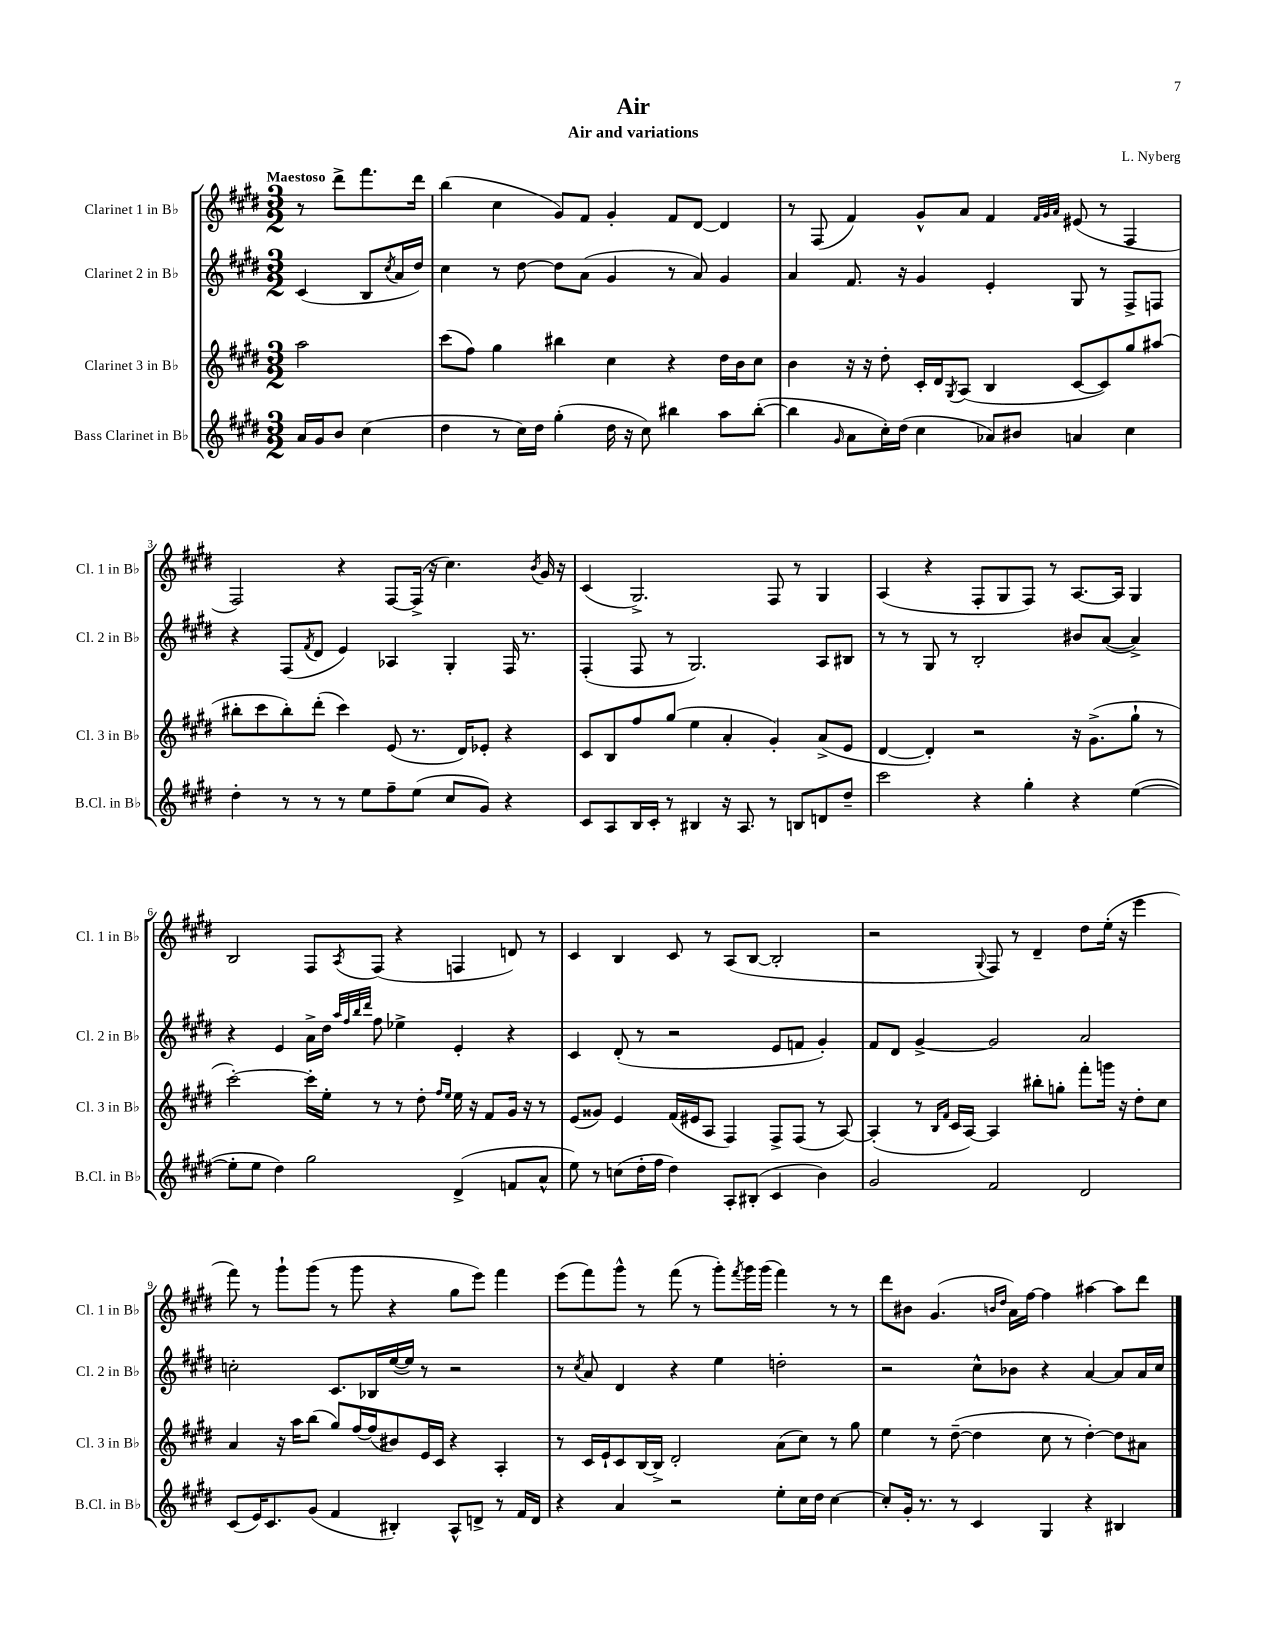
\header { title = "Air" composer = "L. Nyberg" subtitle = "Air and variations" }
<<
\new StaffGroup <<
\new Staff = "s0" \with { instrumentName = "Clarinet 1 in Bb" shortInstrumentName = "Cl. 1 in Bb" } {
    \clef treble \key e \major \numericTimeSignature \time 3/2 \partial 2 \tempo "Maestoso"
    r8 dis'''8-> fis'''8. dis'''16 |
    b''4( cis''4 gis'8) fis'8 gis'4-. fis'8 dis'8~ dis'4 |
    r8 fis8( fis'4) gis'8-^ a'8 fis'4 \grace { fis'32 gis'32 a'32 } eis'8( r8 fis4 |
    fis2) r4 fis8~ fis16->( r16 cis''4.) \acciaccatura { b'8 } gis'16 r16 |
    cis'4( gis2.->) fis8 r8 gis4 |
    a4( r4 fis8-. gis8 fis8) r8 a8.~ a16 gis4 |
    b2 fis8 \acciaccatura { a8 } fis8( r4 f4 d'8) r8 |
    cis'4 b4 cis'8 r8 a8( b8~ b2-. |
    r2 \appoggiatura { gis8 } fis8) r8 dis'4-- dis''8 e''16-.( r16 e'''4 |
    fis'''8) r8 gis'''8-! gis'''8( r8 gis'''8 r4 gis''8 e'''8) fis'''4 |
    e'''8( fis'''8) gis'''8-^ r8 fis'''8( r8 gis'''8-.) \acciaccatura { fis'''8 } gis'''16 gis'''16( fis'''4) r8 r8 |
    dis'''8 bis'8 gis'4.( \grace { b'16 dis''16 } a'16) fis''16~ fis''4 ais''4~ ais''8 dis'''8 \bar "|." |
}
\new Staff = "s1" \with { instrumentName = "Clarinet 2 in Bb" shortInstrumentName = "Cl. 2 in Bb" } {
    \clef treble \key e \major \numericTimeSignature \time 3/2 \partial 2
    cis'4( b8 \acciaccatura { cis''8 } a'16 dis''16) |
    cis''4 r8 dis''8~ dis''8 a'8( gis'4 r8 a'8) gis'4 |
    a'4 fis'8. r16 gis'4 e'4-. gis8 r8 fis8-> f8 |
    r4 fis8( \acciaccatura { fis'8 } dis'8 e'4) aes4 gis4-. fis16 r8. |
    fis4-.( fis8 r8 gis2.) a8 bis8 |
    r8 r8 gis8 r8 b2-. bis'8 a'8~( a'4->) |
    r4 e'4 a'16-> dis''16 \grace { a''32 fis''32 b''32 dis'''32 } fis''8 ees''4-> e'4-. r4 |
    cis'4 dis'8-.( r8 r2 e'8 f'8 gis'4-.) |
    fis'8 dis'8 gis'4~-> gis'2 a'2 |
    c''2-. cis'8. bes16 e''16~( e''16) r8 r2 |
    r8 \acciaccatura { cis''8 } a'8 dis'4 r4 e''4 d''2-. |
    r2 cis''8-^ bes'8 r4 a'4~ a'8 a'16 cis''16 \bar "|." |
}
\new Staff = "s2" \with { instrumentName = "Clarinet 3 in Bb" shortInstrumentName = "Cl. 3 in Bb" } {
    \clef treble \key e \major \numericTimeSignature \time 3/2 \partial 2
    a''2 |
    cis'''8( fis''8) gis''4 bis''4 cis''4 r4 dis''16 b'16 cis''8 |
    b'4 r16 r16 dis''8-. cis'16-. dis'16 \acciaccatura { gis8 } a8( b4 cis'8~ cis'8) gis''8 ais''8( |
    bis''8-. cis'''8 bis''8-.) dis'''8-.( cis'''4) e'8( r8. dis'16) ees'8-. r4 |
    cis'8 b8 fis''8 gis''8( e''4 a'4-. gis'4-.) a'8->( e'8 |
    dis'4~ dis'4-.) r2 r16 gis'8.->( gis''8-! r8 |
    cis'''2~-.) cis'''16-. e''16-. r8 r8 dis''8-. \grace { fis''16 e''16 } e''16 r16 fis'8 gis'16 r16 r8 |
    e'8( gisis'8) e'4 fis'16( eis'16 a8 fis4) fis8-> fis8( r8 a8~) |
    a4-.( r8 \grace { b16 fis'16 } cis'16 a16~) a4 bis''8-. g''8-. fis'''8-. g'''16 r16 dis''8-. cis''8 |
    a'4 r16 a''16 b''8( gis''8) fis''16~ fis''16( bis'8) e'16 cis'16 r4 a4-. |
    r8 cis'16 e'16-! cis'8 b16~ b16-> dis'2-. a'8( cis''8) r8 gis''8 |
    e''4 r8 dis''8~--( dis''4 cis''8 r8 dis''4~-.) dis''8 ais'8 \bar "|." |
}
\new Staff = "s3" \with { instrumentName = "Bass Clarinet in Bb" shortInstrumentName = "B.Cl. in Bb" } {
    \clef treble \key e \major \numericTimeSignature \time 3/2 \partial 2
    a'16 gis'16 b'8 cis''4( |
    dis''4 r8 cis''16) dis''16 gis''4-.( dis''16 r16 cis''8) bis''4 a''8 bis''8~-.( |
    bis''4 \grace { gis'16 } a'8 cis''16-.) dis''16( cis''4 aes'8) bis'8 a'4 cis''4 |
    dis''4-. r8 r8 r8 e''8 fis''8-- e''8( cis''8 gis'8) r4 |
    cis'8 a8 b16 cis'16-. r8 bis4 r16 a8. r8 b8 d'8 dis''8-- |
    cis'''2 r4 gis''4-. r4 e''4~( |
    e''8-. e''8 dis''4) gis''2 dis'4->( f'8 a'8-^ |
    e''8) r8 c''8( dis''16-. fis''16 dis''4) a8-. bis8-.( cis'4 b'4) |
    gis'2 fis'2 dis'2 |
    cis'8( e'16) cis'8. gis'8( fis'4 bis4-.) a8-^ d'8-> r8 fis'16 d'16 |
    r4 a'4 r2 e''8-. cis''16 dis''16 cis''4~ |
    cis''8-. gis'16-. r8. r8 cis'4 gis4 r4 bis4 \bar "|." |
}
>>
>>
